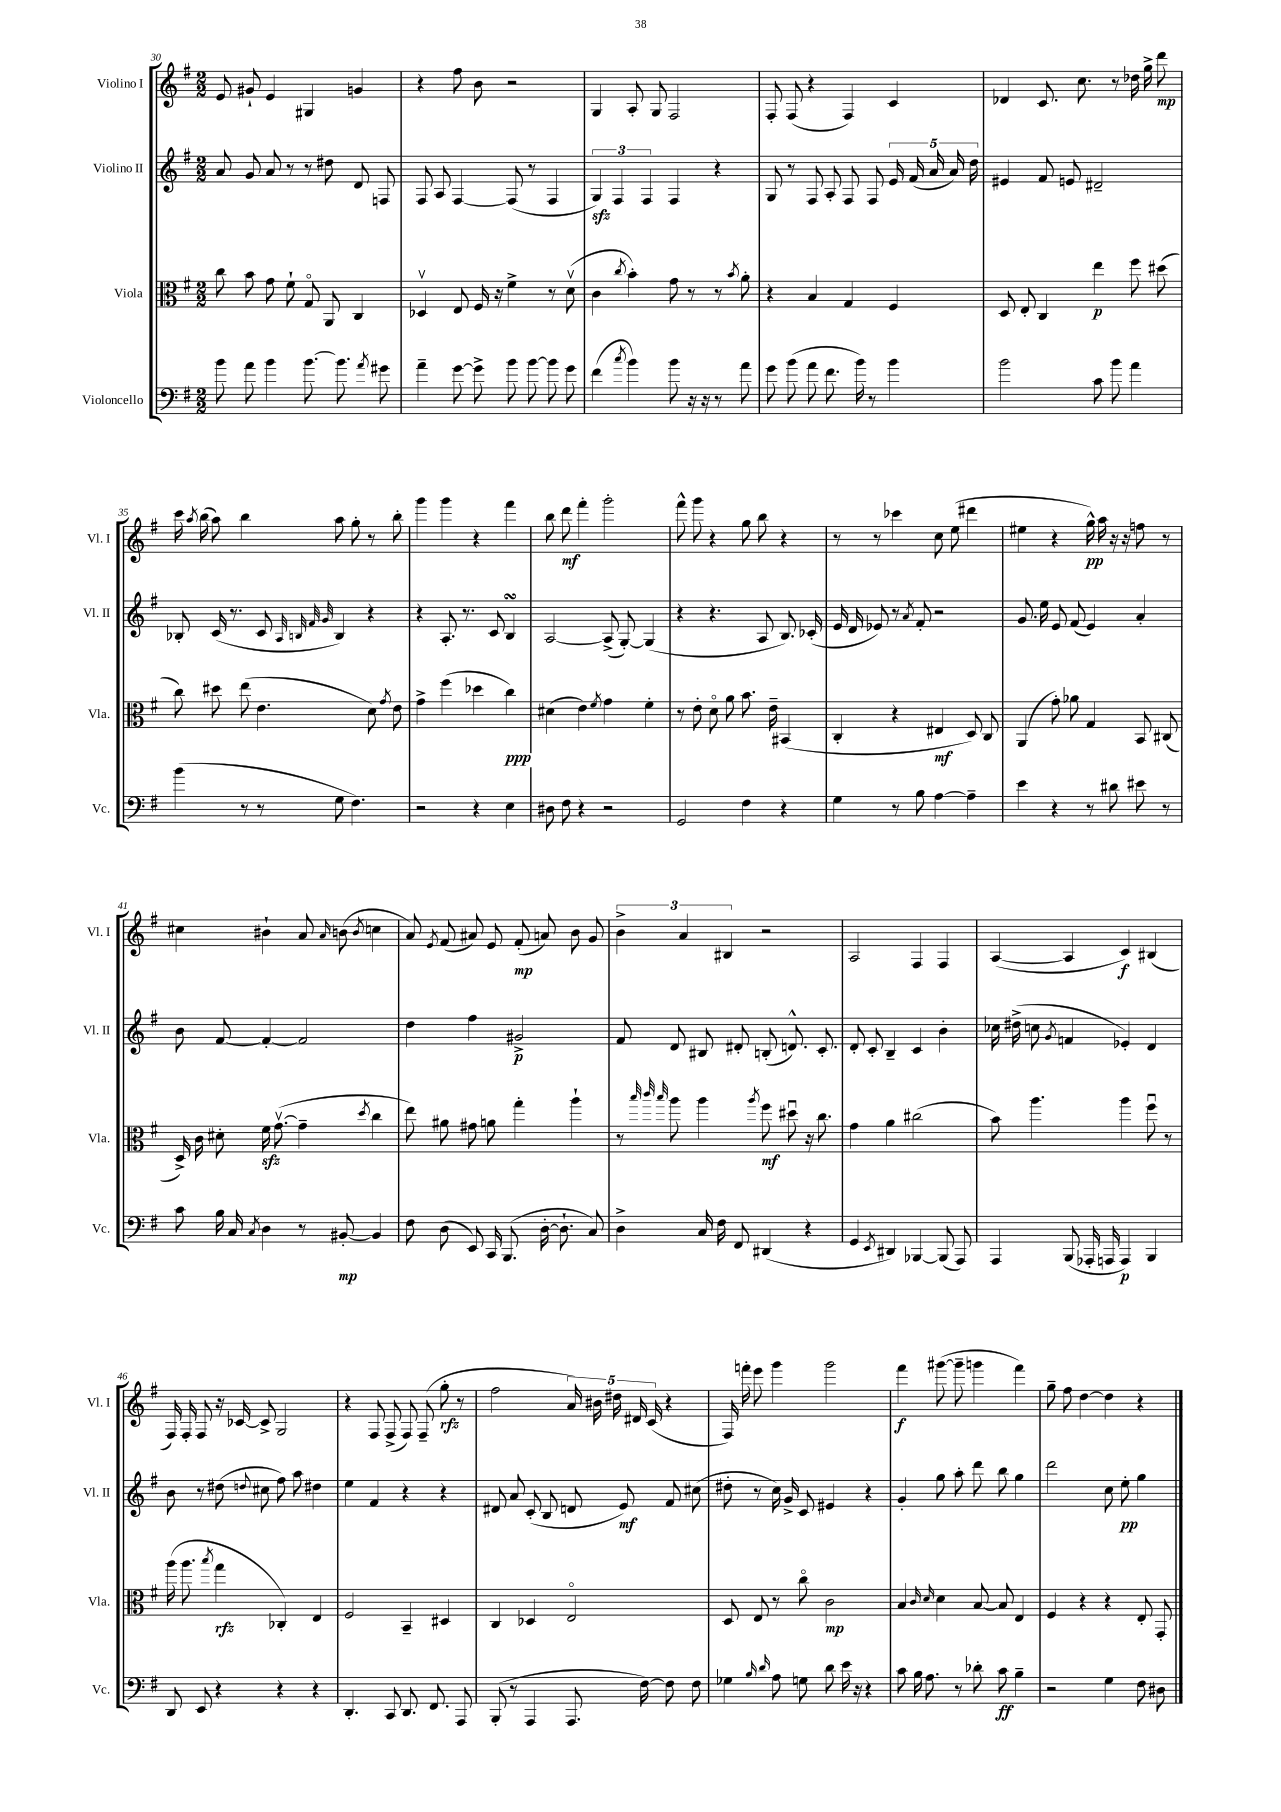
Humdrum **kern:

**kern	**dynam	**kern	**dynam	**kern	**dynam	**kern	**dynam
*part4	*part4	*part3	*part3	*part2	*part2	*part1	*part1
*staff4	*staff4	*staff3	*staff3	*staff2	*staff2	*staff1	*staff1
*I"Violoncello	*	*I"Viola	*	*I"Violino II	*	*I"Violino I	*
*I'Vc.	*	*I'Vla.	*	*I'Vl. II	*	*I'Vl. I	*
*clefF4	*	*clefC3	*	*clefG2	*	*clefG2	*
*k[f#]	*	*k[f#]	*	*k[f#]	*	*k[f#]	*
*M2/2	*	*M2/2	*	*M2/2	*	*M2/2	*
=30	=30	=30	=30	=30	=30	=30	=30
8b\	.	8cc\	.	8a/	.	8e/	.
8a\	.	8b\	.	8g/	.	8g#X`/	.
4b\	.	8g\	.	8a/	.	4e/	.
.	.	8f#`\	.	8r	.	.	.
[8.b\	.	8G/	.	8r	.	4G#X/	.
.	.	8AA/	.	8dd#X\	.	.	.
8.b\]	.	.	.	.	.	.	.
.	.	4C/	.	8d/	.	4gn/	.
8qa/	.	.	.	.	.	.	.
8g#X\	.	.	.	8Fn/	.	.	.
=31	=31	=31	=31	=31	=31	=31	=31
4a~\	.	4D-Xv/	.	8F#/	.	4r	.
.	.	.	.	8A/	.	.	.
[8g\	.	8E/	.	[4F#/	.	8ff#\	.
8g^\]	.	16F#/	.	.	.	8b\	.
.	.	16r	.	.	.	.	.
8b\	.	4f#^\	.	(8F#/]	.	2r	.
[8b\	.	.	.	8r	.	.	.
8b\]	.	8r	.	4F#/	.	.	.
8g\	.	(8dv\	.	.	.	.	.
=32	=32	=32	=32	=32	=32	=32	=32
(4f#\	.	4c\	.	6Gzz/)	.	4G/	.
.	.	.	.	6F#/	.	.	.
8qcc/	.	8qcc/	.	.	.	.	.
4b\)	.	4b'\)	.	.	.	8A'/	.
.	.	.	.	6F#/	.	.	.
.	.	.	.	.	.	8G/	.
8b\	.	8g\	.	4F#/	.	2F#/	.
16r	.	8r	.	.	.	.	.
16r	.	.	.	.	.	.	.
8r	.	8r	.	4r	.	.	.
.	.	8qb/	.	.	.	.	.
8a\	.	8a'\	.	.	.	.	.
=33	=33	=33	=33	=33	=33	=33	=33
8g\	.	4r	.	8G/	.	8F#'/	.
(8b\	.	.	.	8r	.	(8F#/	.
8a\	.	4B/	.	8F#/	.	4r	.
8.f#\	.	.	.	8A'/	.	.	.
.	.	4G/	.	8F#/	.	4F#/)	.
16b\)	.	.	.	.	.	.	.
8r	.	.	.	8F#/	.	.	.
4b\	.	4F#/	.	20e/	.	4c/	.
.	.	.	.	(20f#/	.	.	.
.	.	.	.	20a/	.	.	.
.	.	.	.	20a/)	.	.	.
.	.	.	.	20dd\	.	.	.
=34	=34	=34	=34	=34	=34	=34	=34
2b\	.	8D/	.	4e#X/	.	4d-X/	.
.	.	8E'/	.	.	.	.	.
.	.	4C/	.	8f#/	.	8.c/	.
.	.	.	.	8en/	.	.	.
.	.	.	.	.	.	8.cc\	.
8c\	.	4ee\	p	2d#X~/	.	.	.
8b\	.	.	.	.	.	8r	.
4a\	.	8ff#\	.	.	.	16dd-X\	.
.	.	.	.	.	.	16gg^\	.
.	.	(8dd#X\	.	.	.	8ddd\	mp
!!LO:LB:g=z
=35	=35	=35	=35	=35	=35	=35	=35
(4b\	.	8cc\)	.	8B-X'/	.	16ccc\	.
.	.	.	.	.	.	8qaa/	.
.	.	.	.	.	.	(16bb\	.
.	.	8dd#X\	.	(16c/	.	8aa\)	.
.	.	.	.	8.r	.	.	.
8r	.	(8ee\	.	.	.	4bb\	.
8r	.	4.e\	.	8c/	.	.	.
.	.	.	.	32qqA/	.	.	.
.	.	.	.	32qqBn/	.	.	.
.	.	.	.	32qqf#/	.	.	.
.	.	.	.	32qqg/	.	.	.
8G\	.	.	.	4B/)	.	8aa\	.
4.F#\)	.	.	.	.	.	8gg'\	.
.	.	8d\)	.	4r	.	8r	.
.	.	8qg/	.	.	.	.	.
.	.	8e\	.	.	.	8bb'\	.
=36	=36	=36	=36	=36	=36	=36	=36
2r	.	4g^\	.	4r	.	4ggg\	.
.	.	(4ff#\	.	8.A'/	.	4ggg\	.
.	.	.	.	8.r	.	.	.
4r	.	4dd-X\	.	.	.	4r	.
.	.	.	.	8c/	.	.	.
4E\	.	4cc\)	ppp	4BsSsS/	.	4fff#\	.
=37	=37	=37	=37	=37	=37	=37	=37
8D#X\	.	(4d#X\	.	[2A/	.	8bb\	.
8F#\	.	.	.	.	.	8ddd\	mf
4r	.	4e\)	.	.	.	4fff#'\	.
.	.	8qf#/	.	.	.	.	.
2r	.	4g\	.	(8A^/]	.	2ggg'\	.
.	.	.	.	[8G'/)	.	.	.
.	.	4f#'\	.	(4G/]	.	.	.
=38	=38	=38	=38	=38	=38	=38	=38
2GG/	.	8r	.	4r	.	8fff#^^\	.
.	.	8e'\	.	.	.	8ggg\	.
.	.	8d\	.	4.r	.	4r	.
.	.	8a\	.	.	.	.	.
4F#\	.	8.b\	.	.	.	8gg\	.
.	.	.	.	8A/	.	8bb\	.
.	.	16e~\	.	.	.	.	.
4r	.	(4BB#X/	.	8.B/)	.	4r	.
.	.	.	.	(16c-X'/	.	.	.
=39	=39	=39	=39	=39	=39	=39	=39
4G\	.	4C'/	.	16e/	.	8r	.
.	.	.	.	16d/	.	.	.
.	.	.	.	8e-X/)	.	8r	.
8r	.	4r	.	8r	.	4ccc-X\	.
.	.	.	.	8qa/	.	.	.
8B\	.	.	.	8f#'/	.	.	.
[4A\	.	4E#X/	mf	2r	.	8cc\	.
.	.	.	.	.	.	(8ee\	.
4A~\]	.	8D/)	.	.	.	4ddd#X\	.
.	.	8C/	.	.	.	.	.
=40	=40	=40	=40	=40	=40	=40	=40
4e\	.	(4AA/	.	8.g/	.	4ee#X\	.
.	.	.	.	16ee\	.	.	.
4r	.	8g'\)	.	8e/	.	4r	.
.	.	8a-X\	.	(8f#/	.	.	.
8r	.	4G/	.	4e/)	.	16gg^^\)	pp
.	.	.	.	.	.	16aa\	.
8d#X\	.	.	.	.	.	16r	.
.	.	.	.	.	.	16r	.
8e#X\	.	8BB/	.	4a'/	.	8ffn\	.
8r	.	(8C#X/	.	.	.	8r	.
!!LO:LB:g=z
=41	=41	=41	=41	=41	=41	=41	=41
8c\	.	16D^/)	.	8b\	.	4cc#X\	.
.	.	16c\	.	.	.	.	.
16B\	.	8d#X'\	.	[8f#/	.	.	.
16C/	.	.	.	.	.	.	.
8qC/	.	.	.	.	.	.	.
4D\	.	16f#zz\	.	4f#'/_	.	4b#X`\	.
.	.	([8.gv\	.	.	.	.	.
8r	.	4g~\]	.	2f#/]	.	8a/	.
.	.	.	.	.	.	16qqa/	.
[8BB#X'/	mp	.	.	.	.	(8bn\	.
.	.	8qdd/	.	.	.	8qb/	.
4BB#/]	.	4cc\	.	.	.	4ccn\	.
=42	=42	=42	=42	=42	=42	=42	=42
8F#\	.	8ee\)	.	4dd\	.	8a/)	.
.	.	.	.	.	.	8qe/	.
(8D\	.	8a#X\	.	.	.	(8f#/	.
8EE/)	.	8g#X\	.	4ff#\	.	8a#X/)	.
16CC/	.	8an\	.	.	.	8e/	.
(8.BBB/	.	.	.	.	.	.	.
.	.	4gg'\	.	2g#X^/	p	(8f#'/	mp
[16D'\	.	.	.	.	.	8an/)	.
8.D`\]	.	.	.	.	.	.	.
.	.	4aa`\	.	.	.	8b\	.
8C/)	.	.	.	.	.	8g/	.
=43	=43	=43	=43	=43	=43	=43	=43
4D^\	.	8r	.	8f#/	.	6b^\	.
.	.	32qqbb/	.	.	.	.	.
.	.	32qqccc/	.	.	.	.	.
.	.	32qqbb/	.	.	.	.	.
.	.	8aa\	.	8d/	.	.	.
.	.	.	.	.	.	6a/	.
16C/	.	4aa\	.	8B#X/	.	.	.
16F#\	.	.	.	.	.	.	.
.	.	.	.	.	.	6B#X/	.
8FF#/	.	.	.	8d#X'/	.	.	.
.	.	8qaa/	.	.	.	.	.
(4DD#X/	.	8ff#\	mf	(8Bn'/	.	2r	.
.	.	8dd#Xu\	.	8.dn^^/)	.	.	.
4r	.	16r	.	.	.	.	.
.	.	8.cc\	.	8.c'/	.	.	.
=44	=44	=44	=44	=44	=44	=44	=44
4GG/	.	4g\	.	8d'/	.	2A/	.
.	.	.	.	8c'/	.	.	.
8qEE/	.	.	.	.	.	.	.
4DD#X/)	.	4a\	.	4B~/	.	.	.
[4BBB-X/	.	(2cc#X\	.	4c/	.	4F#/	.
(8BBB-/]	.	.	.	4b'\	.	4F#/	.
8AAA/)	.	.	.	.	.	.	.
=45	=45	=45	=45	=45	=45	=45	=45
4AAA/	.	8b\)	.	16cc-X\	.	([4A/	.
.	.	.	.	(16dd#X^\	.	.	.
.	.	4.aa\	.	8ccn\	.	.	.
.	.	.	.	8qg/	.	.	.
(8BBB/	.	.	.	4fn/	.	4A/]	.
16AAA-X'/	.	.	.	.	.	.	.
16AAAn/	.	.	.	.	.	.	.
4AAA/)	p	4aa\	.	4e-X'/)	.	4c/)	f
4BBB/	.	8ff#u\	.	4d/	.	(4B#X/	.
.	.	8r	.	.	.	.	.
!!LO:LB:g=z
=46	=46	=46	=46	=46	=46	=46	=46
8DD/	.	(16aa\	.	8b\	.	16F#/)	.
.	.	8.aa\	.	.	.	16F#'/	.
8EE/	.	.	.	8r	.	8F#/	.
.	.	8qbb/	.	.	.	.	.
4r	.	4gg\	rfz	(8dd#X\	.	16r	.
.	.	.	.	.	.	[16c-X/	.
.	.	.	.	8qqddn/	.	.	.
.	.	.	.	8cc#X\	.	8c-^/]	.
4r	.	4C-X'/)	.	8ff#\)	.	2G/	.
.	.	.	.	8aa\	.	.	.
4r	.	4E/	.	4dd#X\	.	.	.
=47	=47	=47	=47	=47	=47	=47	=47
4.DD'/	.	2F#/	.	4ee\	.	4r	.
.	.	.	.	4f#/	.	8F#/	.
8CC/	.	.	.	.	.	(8F#^/	.
8.DD/	.	4BB~/	.	4r	.	8F#/)	.
.	.	.	.	.	.	(8F#~/	.
8.FF#/	.	.	.	.	.	.	.
.	.	4D#X/	.	4r	.	8gg'\	rfz
8AAA/	.	.	.	.	.	8r	.
=48	=48	=48	=48	=48	=48	=48	=48
(8BBB'/	.	4C/	.	8d#X/	.	2ff#\	.
8r	.	.	.	8a/	.	.	.
4AAA/	.	4D-X/	.	(8c'/	.	.	.
.	.	.	.	8B/	.	.	.
8.AAA/	.	2E/	.	8dn/	.	20a/)	.
.	.	.	.	.	.	20b#X\	.
.	.	.	.	.	.	20dd#X\	.
.	.	.	.	8e/)	mf	.	.
.	.	.	.	.	.	20d#X/	.
[16F#\)	.	.	.	.	.	.	.
.	.	.	.	.	.	(20c/	.
8F#\]	.	.	.	8f#/	.	4r	.
8F#\	.	.	.	(8cc#X\	.	.	.
=49	=49	=49	=49	=49	=49	=49	=49
4G-X\	.	8D/	.	8dd#X'\	.	16F#/)	.
.	.	.	.	.	.	16fffn'\	.
.	.	8E/	.	8r	.	8eee\	.
16qqB/	.	.	.	.	.	.	.
16qqd/	.	.	.	.	.	.	.
8A\	.	8r	.	16cc\)	.	4ggg\	.
.	.	.	.	16g^/	.	.	.
8Gn\	.	8cc\	.	8c/	.	.	.
8d\	.	2c\	mp	4e#X/	.	2ggg\	.
16e\	.	.	.	.	.	.	.
16r	.	.	.	.	.	.	.
4r	.	.	.	4r	.	.	.
=50	=50	=50	=50	=50	=50	=50	=50
8c\	.	4B/	.	4g'/	.	4fff#\	f
16B\	.	.	.	.	.	.	.
8.A\	.	.	.	.	.	.	.
.	.	16qqc/	.	.	.	.	.
.	.	16qqd/	.	.	.	.	.
.	.	4d\	.	8gg\	.	([8ggg#X\	.
8r	.	.	.	8aa'\	.	8ggg#~\]	.
8d-X'\	.	[8B/	.	8ddd\	.	4gggn\	.
8c\	ff	8B/]	.	8bb\	.	.	.
4B~\	.	4E/	.	4gg\	.	4fff#\)	.
=51	=51	=51	=51	=51	=51	=51	=51
2r	.	4F#/	.	2ddd\	.	8gg~\	.
.	.	.	.	.	.	8ff#\	.
.	.	4r	.	.	.	[4dd\	.
4G\	.	4r	.	8cc\	.	4dd\]	.
.	.	.	.	8ee'\	pp	.	.
8F#\	.	8E'/	.	4gg\	.	4r	.
8D#X\	.	8GG'/	.	.	.	.	.
==	==	==	==	==	==	==	==
*-	*-	*-	*-	*-	*-	*-	*-
